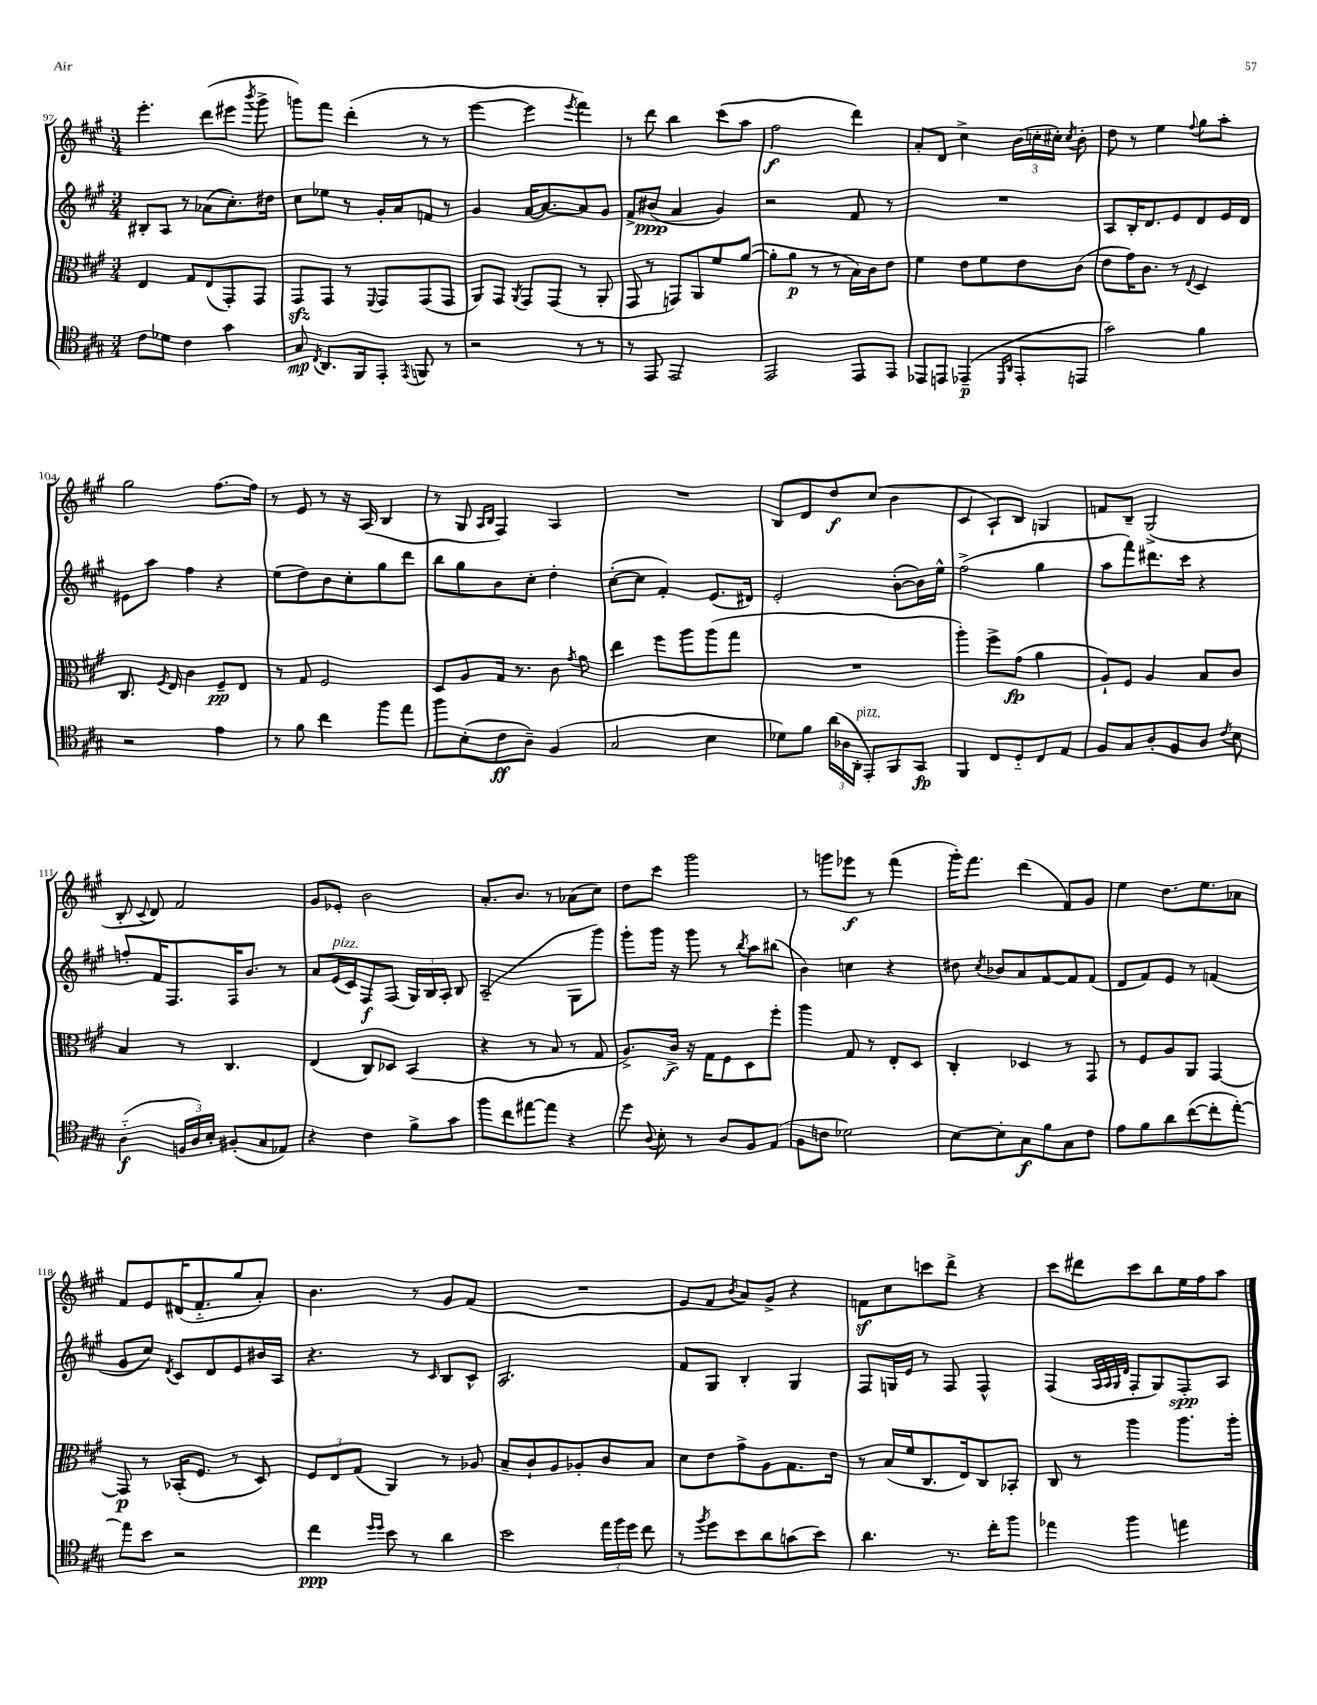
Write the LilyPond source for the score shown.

<<
\new StaffGroup <<
\new Staff = "s0" {
    \clef treble \key a \major \numericTimeSignature \time 3/4
    \autoBeamOff e'''4.-. d'''8[( eis'''8] \acciaccatura { b'''8 } gis'''8-> |
    g'''8[) fis'''8] d'''4-.( r8 r8 |
    e'''4~ e'''4 \acciaccatura { e'''8 } fis'''4) |
    r8 d'''8 b''4 cis'''8[( a''8] |
    fis''2\f d'''4) |
    a'8[-. d'8] cis''4-> \tuplet 3/2 { b'16[( c''16-. cis''16]-.) } \acciaccatura { cis''8 } b'8-. |
    d''8 r8 e''4 \appoggiatura { fis''8 } gis''8[ a''8]-. |
    gis''2 fis''8.[~ fis''16] |
    r8 e'8 r8 r16 a16( b4 |
    r8 gis8 \grace { a16[ b16] } fis4) a4 |
    R2. |
    b8[ d'8 d''8\f cis''8]( b'4 |
    cis'4 a8[-!) b8] g4 |
    f'8[ b8]-- gis2->( |
    b8-. \appoggiatura { cis'8 } d'8) fis'2 |
    gis'8[ ees'8]-. b'2 |
    a'8.[-. b'8.] r8 aes'8[( cis''8]) |
    d''8[ cis'''8] gis'''2 |
    r8 g'''8[ ees'''8]\f r8 fis'''4( |
    gis'''16[-.) fis'''8.] d'''4( fis'8[) gis'8] |
    e''4 d''8.[ e''8. aes'8] |
    fis'8[ e'8 dis'16( fis'8.-_ gis''8 a'8]-.) |
    b'4. r8 gis'8[ fis'8]( |
    R2. |
    e'8[ fis'8] \acciaccatura { b'8 } a'8[) gis'8]-> r4 |
    f'8[\sf cis''8 c'''8 d'''8]-> r4 |
    cis'''8[ dis'''8 cis'''8 b''8 e''16 fis''16 a''8] \bar "|." |
}
\new Staff = "s1" {
    \clef treble \key a \major \numericTimeSignature \time 3/4
    \autoBeamOff bis8[-. a8] r8 aes'8[( cis''8.-.) dis''16] |
    cis''8[ ees''8] r8 gis'16[-. a'16 f'8] r8 |
    gis'4 a'16[~ a'8.~ a'8 gis'8] |
    fis'8[-> bis'8]\ppp( a'4 gis'4) |
    r2 fis'8 r8 |
    R2. |
    a8[ b16-. d'8. e'8 d'8 e'16 d'16] |
    eis'8[ a''8] fis''4 r4 |
    e''8[( d''8) b'8 cis''8-. gis''8 d'''8] |
    b''8[ gis''8 b'8 cis''8]-. d''4-. |
    cis''8[~-.( cis''8] fis'4-.) e'8.[( dis'16]) |
    e'2-. b'8[~-.( b'16) e''16]-^ |
    fis''2->( gis''4 |
    a''8[ fis'''8) dis'''8. cis'''16] r4 |
    f''8[-. fis'16 fis8. fis16 b'8.] r8 |
    a'8[ e'16^\markup { \italic "pizz." }( cis'16) fis8\f fis8]( \tuplet 3/2 { gis16[) b16 a16]-. } b8 |
    a2--( gis8[ gis'''8]) |
    gis'''8[-. gis'''16] r16 gis'''8 r8 \acciaccatura { b''8 } a''8[ bis''8]( |
    b'4) c''4 r4 |
    dis''8 \acciaccatura { cis''8 } bes'8[ a'8 fis'8~ fis'8 fis'8]( |
    d'8[ fis'8) e'8] r8 f'4( |
    gis'8[ cis''8]) \acciaccatura { d'8 } cis'8[ d'8 e'8 bis'16 a16] |
    r4. r8 \grace { cis'16 } b8[ cis'8]-^ |
    a2. |
    fis'8[ gis8] b4-. gis4 |
    fis8[ g16 e'16] r8 fis8 fis4-^ |
    fis4( \grace { a32[ a32 gis32 d'32] } fis8[-. gis8) fis8-.\spp a8] \bar "|." |
}
\new Staff = "s2" {
    \clef alto \key a \major \numericTimeSignature \time 3/4
    \autoBeamOff e4 gis8[ e8( gis,8-.) gis,8] |
    gis,8[\sfz gis,8] r8 \appoggiatura { fis,8 } gis,8[ gis,8( gis,8] |
    a,8[) gis,8] \acciaccatura { a,8 } gis,8[ gis,8]( r8 a,8-. |
    gis,8 r8 g,8[) a,8 fis'8 a'8]~( |
    a'8[-. a'8]\p r8 r8 b16[) cis'16 e'8] |
    fis'4 e'8[ fis'8 e'8 cis'8]( |
    e'8[ gis'16) cis'8.] r8 \appoggiatura { e8 } d4 |
    cis8. \acciaccatura { fis8 } e16 cis'4 fis8[--\pp e8] |
    r8 gis8 fis2 |
    d8[ a8 gis16] r8. cis'8 \acciaccatura { gis'8 } a'8 |
    e''4 fis''8[ a''8 a''8( gis''8] |
    R2. |
    a''4-.) fis''8[-> gis'8]\fp( a'4 |
    a8[-!) fis8] a4 b8[ cis'8] |
    b4 r8 cis4. |
    e4( cis8[) des8] b,4( |
    r4 r8 b8 r8 gis8 |
    a8.[->) cis'16]->\f r16 gis16[ fis8 d8 fis''8]-. |
    a''4 gis8 r8 e8[-. d8] |
    cis4-. des4 r8 gis,8 |
    r8 fis8[ a8 a,8] gis,4~ |
    gis,8\p r8 bes,16[-.( fis8.] r8 d8) |
    \tuplet 3/2 { fis8[ e8 gis8]( } a,4) r8 aes8 |
    b8[-- cis'8-! a8 aes8-. cis'8 b8] |
    d'8[ e'8 gis'8-> a8 gis8. e'16] |
    r8 b16[( fis'16 cis8. e16) cis8 bes,8]-. |
    cis8 r8 a''4 a''8.[ a''16]-. \bar "|." |
}
\new Staff = "s3" {
    \clef tenor \key a \major \numericTimeSignature \time 3/4
    \autoBeamOff cis'8[ des'8] cis'4 gis'4 |
    gis8\mp \acciaccatura { cis8 } a,8.[ fis,16 e,8]-. \acciaccatura { e,8 } f,8 r8 |
    r2 r8 r8 |
    r8 e,8 e,2 |
    e,2 e,8[ e,8] |
    ees,8[ e,8] ees,4--\p( \grace { d,16[ a,16] } ees,8[-. e,8] |
    gis'2) fis'4 |
    r2 e'4 |
    r8 fis'8 cis''4 fis''8[ e''8] |
    fis''8[ b8-.( cis'8\ff a8]--) fis4( |
    gis2 b4 |
    des'8[) fis'8] \tuplet 3/2 { a'16[( aes16 a,16]-.^\markup { \italic "pizz." } } e,8[-.) fis,8 gis,8]\fp |
    fis,4 cis8[ d8-_ cis8 e8] |
    fis8[ gis8 a8-. fis8 a8] \acciaccatura { cis'8 } b8 |
    a4-_\f( \tuplet 3/2 { f16[ a16) b16]-. } fis8[-.( gis8 ees8]) |
    r4 cis'4 fis'8[-> gis'8] |
    fis''8[ cis''8 eis''8~ eis''8] r4 |
    d''8 \appoggiatura { a8 } b8-. r8 a8[ fis8 e8]( |
    fis8[ c'8] des'2) |
    b8[~ b8-. gis8\f fis'8 gis8 cis'8] |
    e'8[ fis'8 a'8 cis''8~( cis''8-. e''8]~-.) |
    e''8[ b'8] r2 |
    cis''4\ppp \grace { d''16[ d''16] } b'8 r8 a'4 |
    b'2 \tuplet 3/2 { e''16[ fis''16 d''16] } cis''8 |
    r8 \acciaccatura { fis''8 } d''8[ b'8 a'8 g'8( b'8]) |
    a'4. r8. cis''16[-. fis''8] |
    ees''4 fis''4 e''4 \bar "|." |
}
>>
>>
\layout { \context { \Score currentBarNumber = #97 } }
